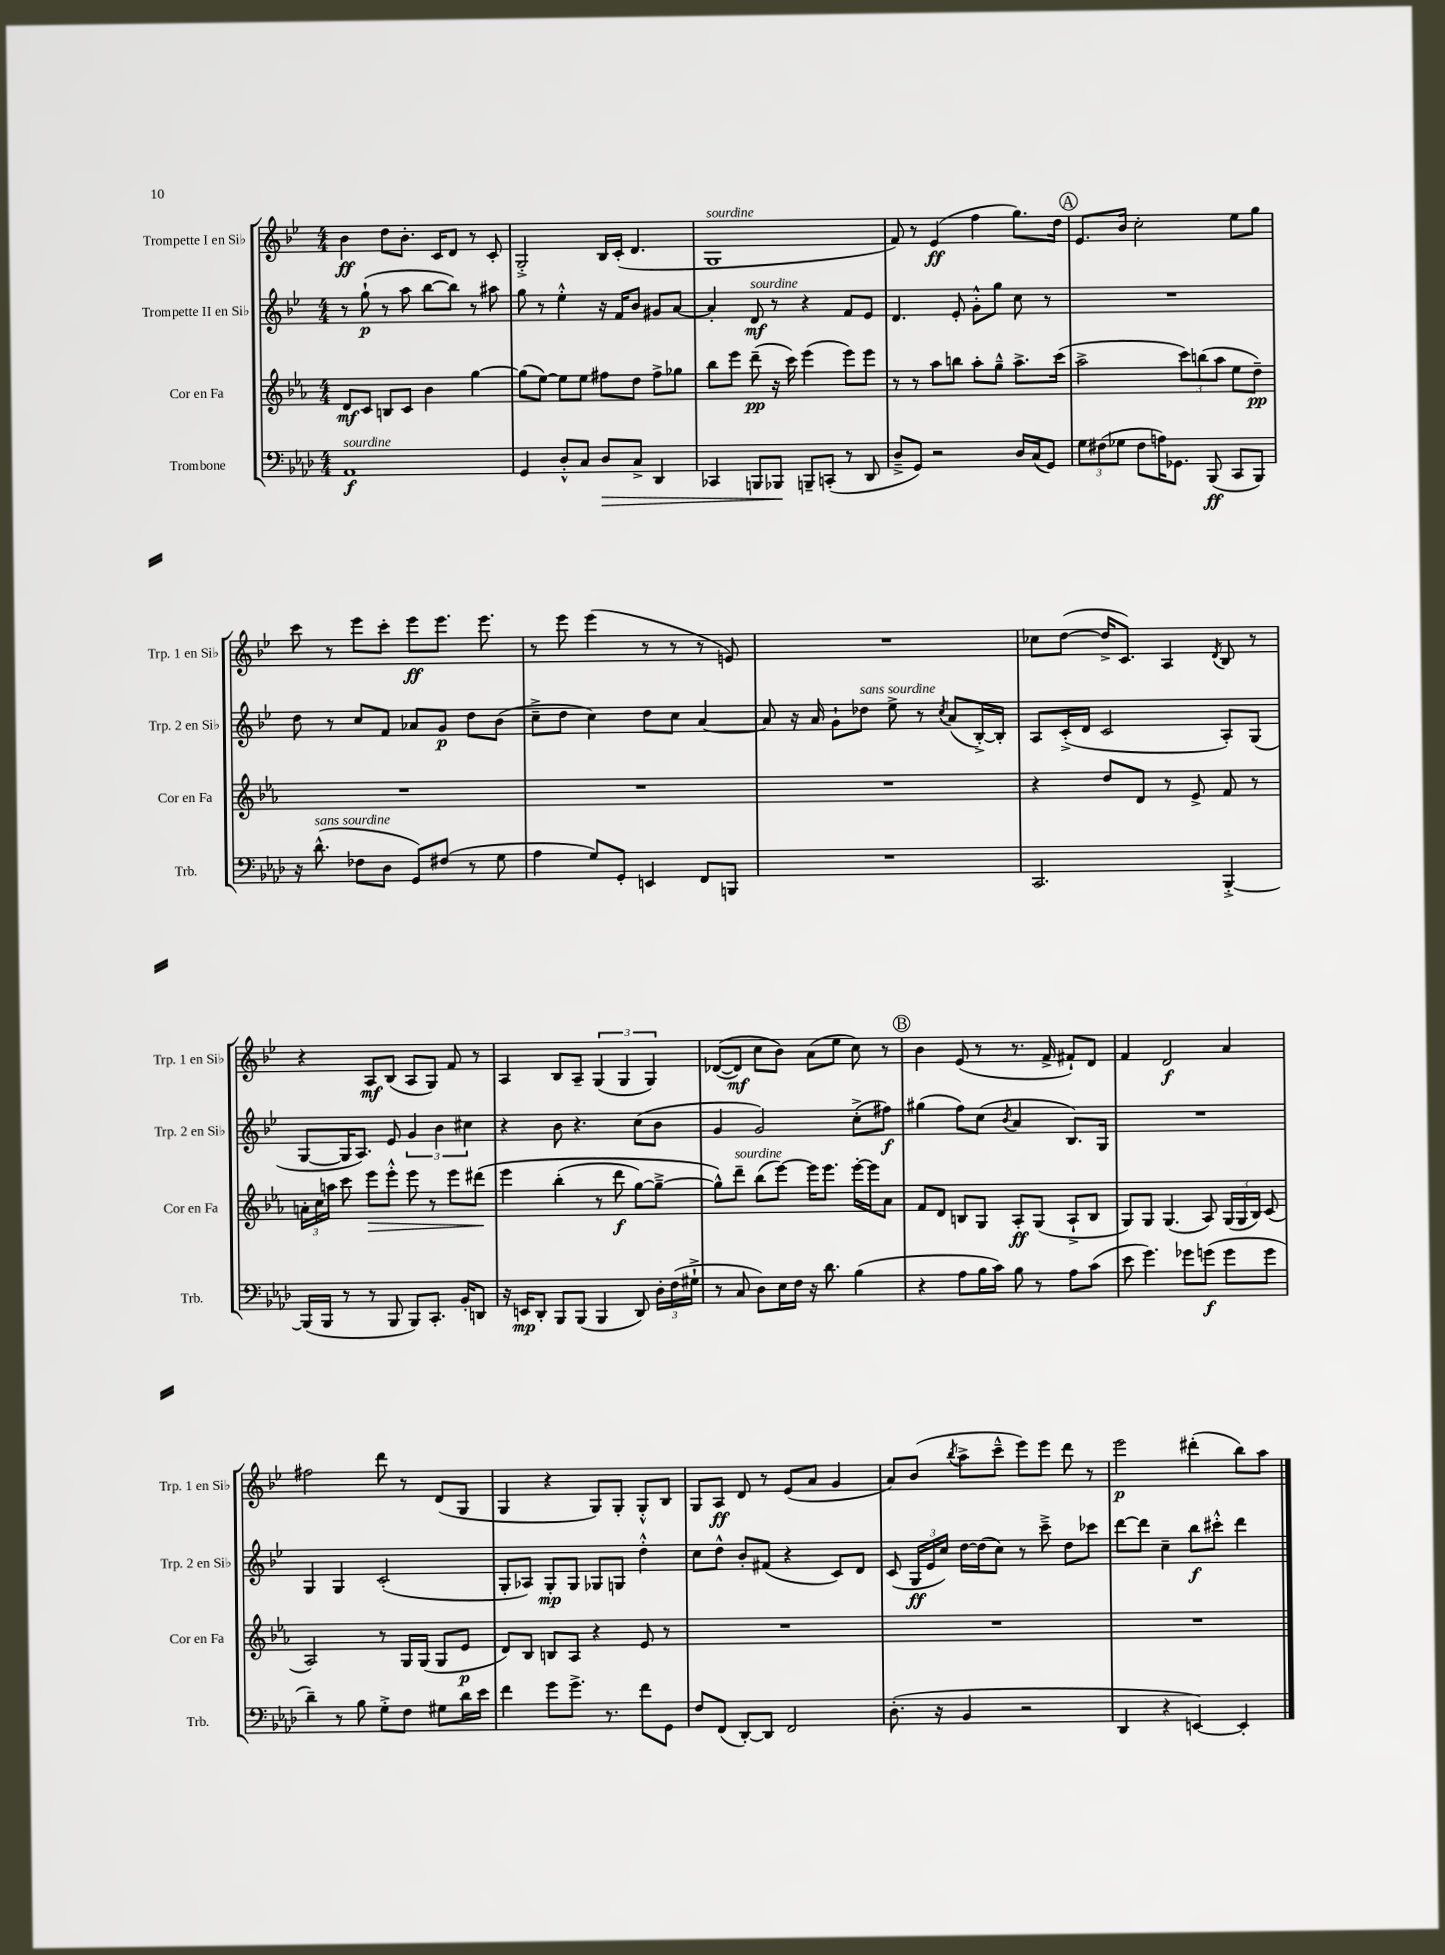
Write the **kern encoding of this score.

**kern	**kern	**kern	**kern
*staff4	*staff3	*staff2	*staff1
*clefF4	*clefG2	*clefG2	*clefG2
*k[b-e-a-d-]	*k[b-e-a-]	*k[b-e-]	*k[b-e-]
*M4/4	*M4/4	*M4/4	*M4/4
1AA-	8d	8r	4b-
.	8c	(8gg`	.
.	8B	8r	8dd
.	8c	8aa	8.b-'
.	4b-	[8bb-	.
.	.	.	16c
.	.	8bb-])	8d
.	[4gg	8r	8r
.	.	8aa#	8c'
=	=	=	=
4GG	(8gg]	8gg	2G'^
.	[8ee-)	8r	.
8D-'^^	8ee-]	4ee-'^^	.
8C	8ee-	.	.
8D-	8ff#	16r	16B-
.	.	16f	(16c'
8C^	8dd	8b-	4.d
4DD-	8ff#^	8g#	.
.	8gg-	[8a	.
=	=	=	=
4CC-	8bb-	4a']	1G
.	8eee-	.	.
8BBB	(8ddd~	8d	.
8BBB-	16r	8r	.
.	16ccc)	.	.
8BBB~	(4eee-	4r	.
(8CC'	.	.	.
8r	8eee-)	8f	.
8DD-	8eee-	8e-	.
=	=	=	=
8D-~^	8r	4.d	8f)
8GG)	8r	.	8r
2r	8aa-	.	(4e-
.	8bb	8e-'	.
.	8aa-'	8g'^^	4ff
.	8gg~^^	8gg	.
16D-	8.aa-^	8cc	8.gg)
(16C	.	.	.
8GG)	.	8r	.
.	(16ccc	.	16dd
=	=	=	=
12G	2aa-^	1r	8.e-
(12F#	.	.	.
12G-	.	.	.
.	.	.	16b-
8F#	.	.	2cc'
16A)	.	.	.
8.GG-	.	.	.
.	12ccc)	.	.
.	(12bb	.	.
(8BBB-	.	.	.
.	12aa-	.	.
8CC	8ee-	.	8ee-
8BBB-)	8dd~)	.	8gg
=	=	=	=
16r	1r	8dd	8ccc
(8.d-^^	.	.	.
.	.	8r	8r
8F-	.	8cc	8eee-
8D-	.	8f	8ccc'
8GG)	.	8a-	8eee-
(8F#	.	8g	8.eee-
8r	.	8dd	.
.	.	.	8.eee-
8G	.	(8b-	.
=	=	=	=
4A-	1r	8cc~^	8r
.	.	8dd	8eee-
8G)	.	4cc)	(4eee-
8GG'	.	.	.
4EE	.	8dd	8r
.	.	8cc	8r
8FF	.	[4a	8r
8BBB	.	.	8e)
=	=	=	=
1r	1r	8a]	1r
.	.	16r	.
.	.	16a	.
.	.	8g`	.
.	.	8dd-	.
.	.	8ee-^	.
.	.	8r	.
.	.	8qcc	.
.	.	(8a	.
.	.	[16B-'^)	.
.	.	16B-']	.
=	=	=	=
2.CC	4r	8A	8cc-
.	.	(16c'^	([8dd
.	.	16d	.
.	8dd	2c	16dd^]
.	.	.	8.c)
.	8d	.	.
.	8r	.	4A
.	8e-^	.	.
.	.	.	8qd
[4BBB-'^	8f	8A')	8B-
.	8r	(8G	8r
=	=	=	=
(16BBB-]	24a'	[8G	4r
.	24cc	.	.
16BBB-	.	.	.
.	24aa	.	.
8r	8ccc	16G]	.
.	.	8.A)	.
8r	8eee-	.	8A
8BBB-	8eee-'^^	8e-	(8B-
8BBB-)	8eee-	6g	8A
8.CC'	8r	.	8G)
.	.	6b-	.
.	8eee-	.	8f
16BB-'	.	.	.
.	.	6cc#	.
8DD	&(8ddd#	.	8r
=	=	=	=
16r	4eee-	4r	4A
16EE	.	.	.
8DD-'	.	.	.
8BBB-	(4bb-'	8b-	8B-
(8BBB-	.	4.r	8A~
4BBB-	8r	.	(6G
.	8ddd	.	.
.	.	.	6G
8DD-)	[8gg)	(8cc	.
.	.	.	6G)
24D-'	8gg~^_	8b-	.
(24F	.	.	.
24G#`^	.	.	.
=	=	=	=
8r	8gg^^]&)	4g	&(([8d-
8C	8ddd~	.	8d-])
8D-)	(8bb-	2g)	8cc
16E-	[8eee-)	.	8b-&)
16F	.	.	.
16r	16eee-]	.	(8a
8.d-	8.eee-	.	.
.	.	.	8ee-
(4B-	[16eee-'	(8cc'^	8cc)
.	16eee-]	.	.
.	8a-	8ff#)	8r
=	=	=	=
4r	8f	(4gg#	4b-
.	8d	.	.
8A-	8B	8ff)	(8e-
16B-	8G	(8cc	8r
16c)	.	.	.
.	.	8qb-	.
8B-	8A-'	4a	8.r
8r	(8G	.	.
.	.	.	16f^
8A-	8A-`^	8.B-)	8f#`)
(8c	8B	.	8d
.	.	16G	.
=	=	=	=
8e-	8G)	1r	4f
4.g)	8G	.	.
.	(4.G	.	2d
8g-	.	.	.
(8g	8A-)	.	.
8g	(24G	.	4a
.	24G	.	.
.	24B-)	.	.
8g	(8c	.	.
=	=	=	=
4d-~)	2A-)	4G	2ff#
8r	.	4G	.
8B-	.	.	.
8G'^	8r	(2c'	8ddd
8F	16G	.	8r
.	(16G	.	.
8G#	8G	.	(8d
16d-	8e-	.	8G
16e-	.	.	.
=	=	=	=
4f	8d)	8G'	4G
.	8B-	8A-)	.
8g	8B	8G'	4r
8.g^	8A-	8G	.
.	4r	8G-	8G)
8.r	.	.	.
.	.	8G	8G'
8f	8e-	4dd'^^	8G'^^
8GG	8r	.	8B-
=	=	=	=
8F	1r	8cc	8G
(8FF	.	8dd^^	8A
[8DD-')	.	8b-'	8d
8DD-]	.	(8f#	8r
2FF	.	4r	(8e-
.	.	.	8a
.	.	8c)	4g
.	.	8d	.
=	=	=	=
(8.D-'	1r	(8c	8a)
.	.	24G	(8b-
.	.	24e-	.
16r	.	.	.
.	.	24cc)	.
.	.	.	8qbb-
4BB-	.	[16dd	8aa^
.	.	(16dd]	.
.	.	8cc)	8ccc~^^
2r	.	8r	8eee-)
.	.	8ccc~^	8eee-
.	.	8dd	8ddd
.	.	8ccc-	8r
=	=	=	=
4DD-	1r	[8ddd	2eee-
.	.	8ddd]	.
4r	.	4cc~	.
[4EE)	.	8bb-	(4ddd#'
.	.	8ccc#'^^	.
4EE']	.	4ddd	8bb-)
.	.	.	8aa
==	==	==	==
*-	*-	*-	*-
